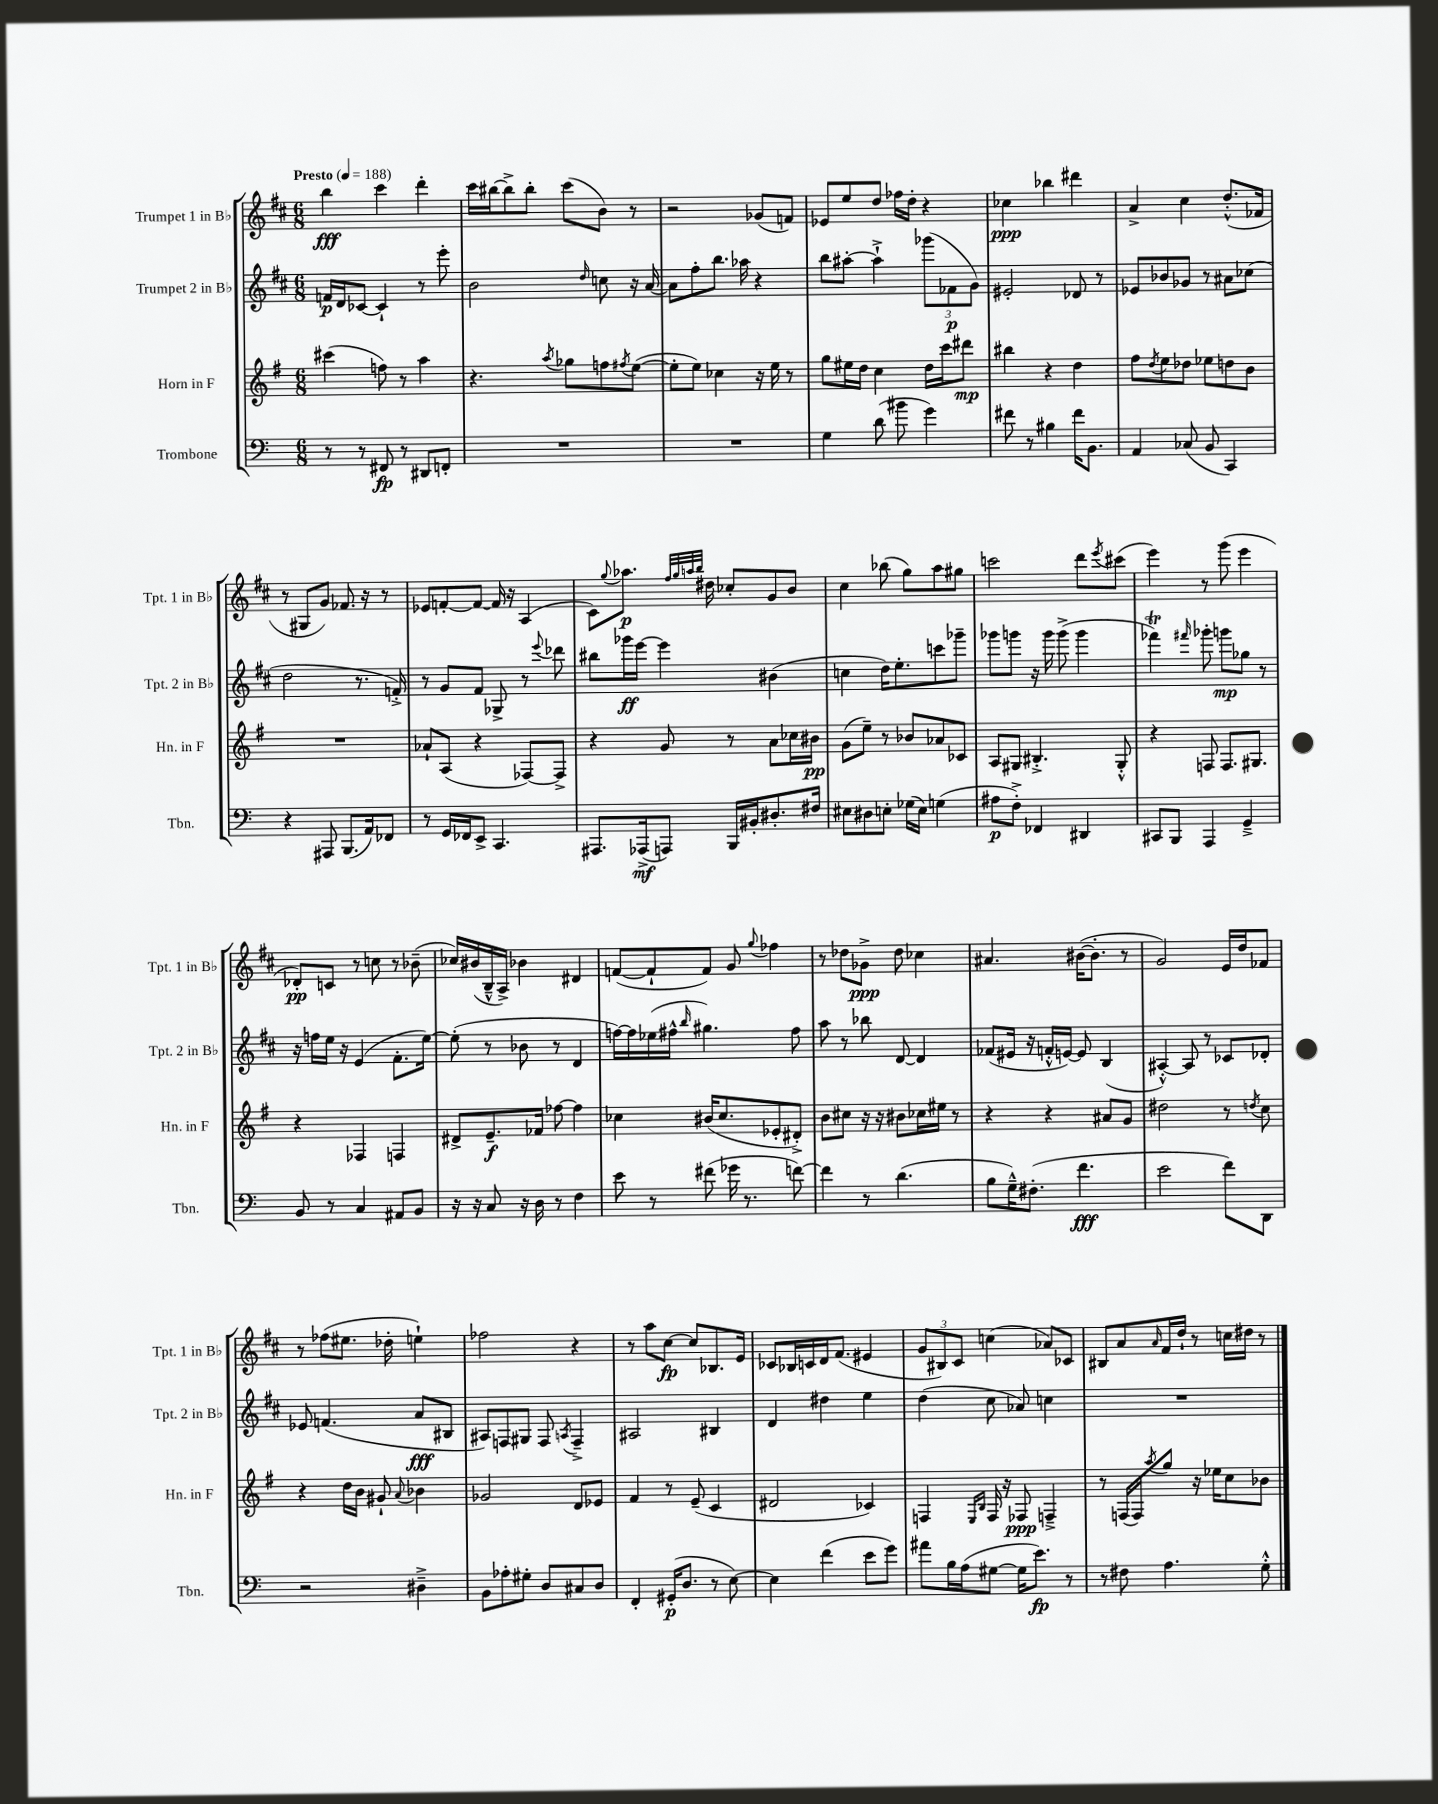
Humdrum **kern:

**kern	**kern	**kern	**kern
*staff4	*staff3	*staff2	*staff1
*clefF4	*clefG2	*clefG2	*clefG2
*k[]	*k[f#]	*k[f#c#]	*k[f#c#]
*M6/8	*M6/8	*M6/8	*M6/8
*MM188	*MM188	*MM188	*MM188
8r	(4ccc#	16f	4bb
.	.	16d	.
8r	.	[8c-	.
8FF#	8ff)	4c-`]	4ccc#
8r	8r	.	.
8DD#	4aa	8r	4ddd'
8FF'	.	8eee'	.
=	=	=	=
2.r	4.r	2b	16ccc#
.	.	.	[16bb#
.	.	.	8bb#^]
.	.	.	8bb#'
.	8qaa	.	.
.	8gg-	.	(8ccc#
.	.	16qqdd	.
.	8ff	8cc	8b)
.	8qff#	.	.
.	([8ee	16r	8r
.	.	[16a	.
=	=	=	=
2.r	8ee']	8a]	2r
.	8ee)	8ff#'	.
.	4cc-	8.bb	.
.	.	16aa-	.
.	16r	4r	(8g-
.	16ee	.	.
.	8r	.	8f)
=	=	=	=
4G	8gg	8bb	8e-
.	16ee#	[8aa#'	8ee
.	16dd	.	.
(8d	4cc	4aa#`^]	8dd
8b#	.	.	16ff-
.	.	.	16dd'
4g)	16dd	(12ggg-	4r
.	16ccc	.	.
.	.	12f-	.
.	8ddd#	.	.
.	.	12g)	.
=	=	=	=
8f#	4bb#	2e#'	4cc-
8r	.	.	.
4B#	4r	.	4bb-
16f#	4dd	8d-	4ddd#
8.BB	.	.	.
.	.	8r	.
=	=	=	=
4AA	8ff#	8e-	4a^
.	8qdd	.	.
.	8ee	8b-	.
(8C-	8dd-	8g-	4cc#
8BB	8ee-	8r	.
4CC)	8dd	8a#	(8.dd'^^
.	8b	(8cc-	.
.	.	.	16f-
=	=	=	=
4r	2.r	2dd	8r
.	.	.	8G#
8AAA#	.	.	8g)
(8.BBB	.	.	8.f-
.	.	8.r	.
16AA)	.	.	16r
8FF-	.	.	8r
.	.	16f'^)	.
=	=	=	=
8r	8a-`	8r	8e-
16GG	(8A	8g	[8f'
16FF-	.	.	.
8EE^	4r	8f#	8f_
4.CC	.	8G-^	16f]
.	.	.	16r
.	[8F-)	8r	(4A
.	.	8qqeee	.
.	8F-^]	8ddd-	.
=	=	=	=
8.AAA#	4r	8bb#	8c#)
.	.	.	8qqgg
.	.	16ggg-	8.aa-
(16AAA-^	.	[16eee	.
8AAA)	8g	4eee]	.
.	.	.	32qqff#
.	.	.	32qqgg
.	.	.	32qqaa
.	.	.	32qqbb
.	.	.	16dd#
16BBB	8r	.	8cc-'
16BB#'	.	.	.
8.D#'	8a	(4b#	8g
.	16cc-	.	8b
16F#	16b#	.	.
=	=	=	=
8E#	(8g	4cc	4cc#
8D#	8ee~)	.	.
8E'	8r	16dd)	(8bb-
.	.	8.ee'	.
(16G-	8b-	.	8gg)
16E)	.	.	.
(4G	8a-	8ccc	8aa
.	8c-	8ggg-~	8gg#
=	=	=	=
8A#	8A	8ggg-	2ccc
8F'^)	8G#	8ggg	.
4FF-	4.B#'^	16r	.
.	.	16ggg	.
.	.	(8ggg^	.
4DD#	.	4ggg	8ddd
.	.	.	8qeee
.	8G#'^^	.	(8ccc#
=	=	=	=
8CC#	4r	4fff-)	4eee)
8BBB	.	.	.
.	.	16qqfff#	.
4AAA	8F	8ggg-'	8r
.	8.F	8ggg	(8ggg
4GG~^	.	8gg-	4eee
.	8.G#	.	.
.	.	8r	.
=	=	=	=
8BB	4r	16r	8d-')
.	.	16ff	.
8r	.	16ee	8c
.	.	16r	.
4C	4F-	(4e	8r
.	.	.	8cc
8AA#	4F	8.f#'	8r
8BB	.	.	(8b-~
.	.	[16ee)	.
=	=	=	=
16r	8d#^	(8ee']	16cc-)
16r	.	.	(16b#
8C	8.e~	8r	16B~^^
.	.	.	16A^)
16r	.	8b-	4b-
16D	16f-	.	.
8r	[8ff-	8r	.
4F	4ff-]	4d	4d#
=	=	=	=
8e	4cc-	[16ff)	([8f
.	.	16ff]	.
8r	.	(16ee-	8f`]
.	.	16ff#^^	.
.	.	16qqbb	.
(8f#	(16b#	4.gg#)	8f)
.	8.cc-	.	.
16g-	.	.	8g
8.r	.	.	.
.	.	.	8qqgg
.	8e-'	.	4ff-
[8f)	8d#'^)	8ff#	.
=	=	=	=
4f]	8b	8aa	8r
.	8cc#	8r	8dd-
8r	16r	8bb-	8g-^
.	16r	.	.
(4.d	8b#	[8d	8dd-
.	16cc-	4d]	4cc-
.	16ee#	.	.
.	8r	.	.
=	=	=	=
8B	4r	(8f-	4.a#
16G~^^)	.	16e#	.
(8.F#'	.	16r	.
.	4r	16f'^^	.
.	.	[16e)	.
4.f	.	8e]	([16b#
.	.	.	8.b#']
.	8a#	(4B	.
.	8g	.	8r
=	=	=	=
2e	2dd#	[4A#'^^)	2g)
.	.	8A#]	.
.	.	8r	.
8f)	8r	8c-	16e
.	.	.	16dd
.	8qdd	.	.
8DD	8cc	8d-'	8f-
=	=	=	=
2r	4r	8e-	8r
.	.	(4.f	(8ff-
.	16dd	.	8.ee#
.	16b	.	.
.	8g#`	.	.
.	.	.	16dd-'
.	8qqa	.	.
4D#~^	4b-	8a	4ee`)
.	.	8B#	.
=	=	=	=
8BB	2g-	8A#)	2ff-
8A-'	.	8F	.
8G#'	.	8G#	.
8D	.	8F	.
.	.	8qA	.
8C#	8d	4F~^	4r
8D	8e-	.	.
=	=	=	=
4FF'	4f#	2A#	8r
.	.	.	8aa
(16GG#'	8r	.	[8cc#
8.D	.	.	.
.	(8e~	.	8cc#]
8r	4c	4B#	8.B-
[8E)	.	.	.
.	.	.	16e
=	=	=	=
4E]	2d#	4d	8c-
.	.	.	16B-
.	.	.	16c
(4f	.	4dd#	16d
.	.	.	(8.f#
8e	4c-)	4ee	4e#
8g)	.	.	.
=	=	=	=
8a#	4F	(4dd	12g
.	.	.	12B#)
16B	.	.	.
.	.	.	12c#
(16A	.	.	.
.	16qqE	.	.
.	16qqB	.	.
[8G#	16F	8cc#	(4cc
.	16r	.	.
16G#]	8F-	8a-)	.
8.e)	.	.	.
.	4F~^	4cc	8a-)
8r	.	.	8c-
=	=	=	=
8r	8r	2.r	8B#
8F#	(16F	.	8a
.	16F)	.	.
.	8qaa	.	16qqa
4.A	8gg	.	16f#
.	.	.	16dd`
.	16r	.	8r
.	16ee-	.	.
.	8cc	.	16cc
.	.	.	16dd#
8G'^^	8b-	.	8r
==	==	==	==
*-	*-	*-	*-
